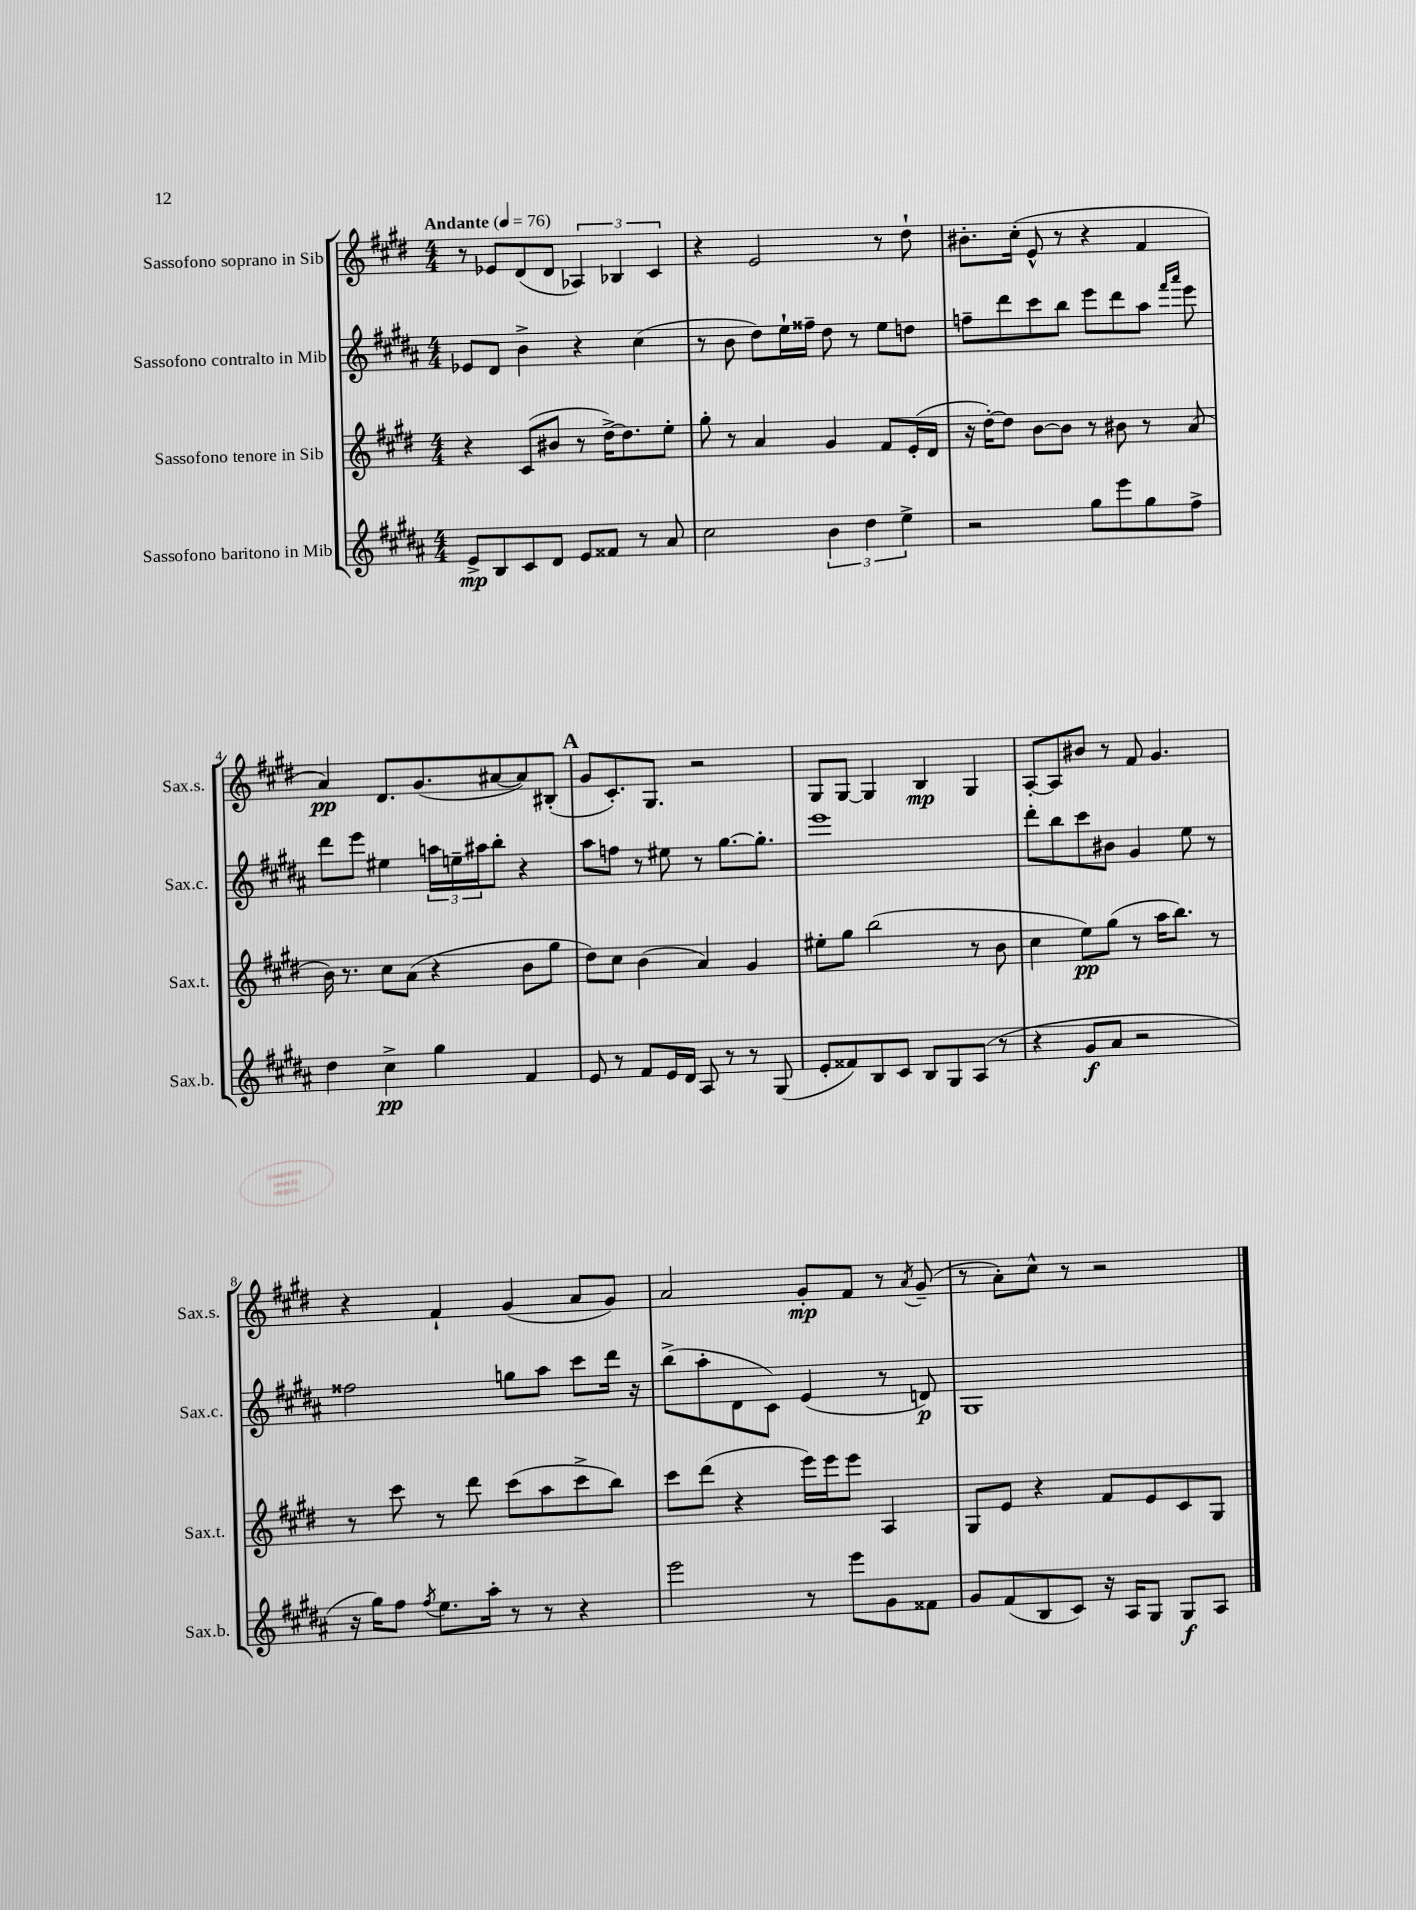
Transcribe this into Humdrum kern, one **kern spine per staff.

**kern	**kern	**kern	**kern
*staff4	*staff3	*staff2	*staff1
*clefG2	*clefG2	*clefG2	*clefG2
*k[f#c#g#d#a#]	*k[f#c#g#d#]	*k[f#c#g#d#a#]	*k[f#c#g#d#]
*M4/4	*M4/4	*M4/4	*M4/4
*MM76	*MM76	*MM76	*MM76
8e^/L	4r	8e-/L	8r
8B/	.	8d#/J	8e-/L
8c#/	(8c#/L	4b^\	(8d#/
8d#/J	8b#/J	.	8d#/J
8e/L	8r	4r	6A-/)
8f##/J	[16dd#^\LK)	.	.
.	.	.	6B-/
.	8.dd#\]	.	.
8r	.	(4cc#\	.
.	.	.	6c#/
8a#/	8ee'\J	.	.
=	=	=	=
2cc#\	8gg#'\	8r	4r
.	8r	8b\	.
.	4a/	8dd#\L)	2e/
.	.	16ee`\L	.
.	.	16ff##~\JJ	.
6b\	4g#/	8dd#\	.
.	.	8r	.
6dd#\	.	.	.
.	8f#/L	8ee\L	8r
6ee^\	.	.	.
.	(16e'/L	8dd\J	8dd#`\
.	16d#/JJ	.	.
=	=	=	=
2r	16r	8ff~\L	8.b#'\L
.	[16dd#'\LK)	.	.
.	8dd#\]J	8ddd#\	.
.	.	.	(16cc#'\Jk
.	[8b\L	8ccc#\	8e^^/
.	8b\]J	8bb\J	8r
8gg#\L	8r	8eee\L	4r
8eee\	8b#\	8ddd#\	.
8gg#\	8r	8aa#\J	4f#/
.	.	16qqfff#/LL	.
.	.	16qqaaa#/JJ	.
8ff#^\J	(8a/	8eee\	.
=	=	=	=
4dd#\	16b\)	8ddd#\L	4a/)
.	8.r	.	.
.	.	8eee\J	.
4cc#^\	8cc#\L	4ee#\	8.d#/L
.	(8a\J	.	.
.	.	.	(8.g#/
4gg#\	4r	24aa\LL	.
.	.	24ee~\	.
.	.	24aa#\J	.
.	.	8bb'\J	[8a#/
4f#/	8b\L	4r	8a#/])
.	8gg#\J	.	(8B#'/J
=	=	=	=
8e/	8dd#\L)	8aa#\L	8g#/L
8r	8cc#\J	8ff\J	8.c#'/)
8f#/L	(4b\	8r	.
.	.	.	8.G#/J
16e/L	.	8ee#\	.
16d#/JJ	.	.	.
8A#/	4a/)	8r	2r
8r	.	[8.gg#\L	.
8r	4g#/	.	.
.	.	8.gg#'\]J	.
(8G#/	.	.	.
=	=	=	=
8e'/L	8ee#'\L	1eee	8G#/L
8f##/)	8gg#\J	.	[8G#/J
8B/	(2bb\	.	4G#/]
8c#/J	.	.	.
8B/L	.	.	4B/
8G#/	.	.	.
(8A#/J	8r	.	4G#/
8r	8b\	.	.
=	=	=	=
4r	4cc#\	8ddd#'\L	[8A'/L
.	.	8bb\	8A/]
8g#/L	8ee\L)	8ccc#\	8b#/J
8a#/J	(8gg#\J	8b#\J	8r
2r	8r	4g#/	8f#/
.	16aa\LK	.	4.g#/
.	8.bb\J)	.	.
.	.	8ee\	.
.	8r	8r	.
=	=	=	=
16r	8r	2ff##\	4r
16gg#\LK)	.	.	.
8ff#\J	8ccc#\	.	.
8qff#/	.	.	.
8.ee\L	8r	.	4f#`/
.	8ddd#\	.	.
16aa#'\Jk	.	.	.
8r	(8ccc#\L	8gg\L	(4g#/
8r	8aa\	8aa#\J	.
4r	8ccc#^\	8ccc#\L	8a/L
.	8bb\J)	16ddd#\Jk	8g#/J)
.	.	16r	.
=	=	=	=
2eee\	8ccc#\L	(8bb^\L	2a/
.	(8ddd#\J	8aa#'\	.
.	4r	8d#\	.
.	.	8c#\J)	.
8r	16eee\LL)	(4e/	8g#'/L
.	16eee\J	.	.
8eee\L	8eee\J	.	8f#/J
8g#\	4A/	8r	8r
.	.	.	8qa/
8f##\J	.	8d/)	(8g#~/
=	=	=	=
8g#/L	8G#/L	1G#	8r
(8f#/	8e/J	.	8a'\L)
8B/	4r	.	8cc#^^\J
8c#/J)	.	.	8r
16r	8f#/L	.	2r
16A#/LK	.	.	.
8G#/J	8e/	.	.
8G#/L	8c#/	.	.
8A#/J	8G#/J	.	.
==	==	==	==
*-	*-	*-	*-
